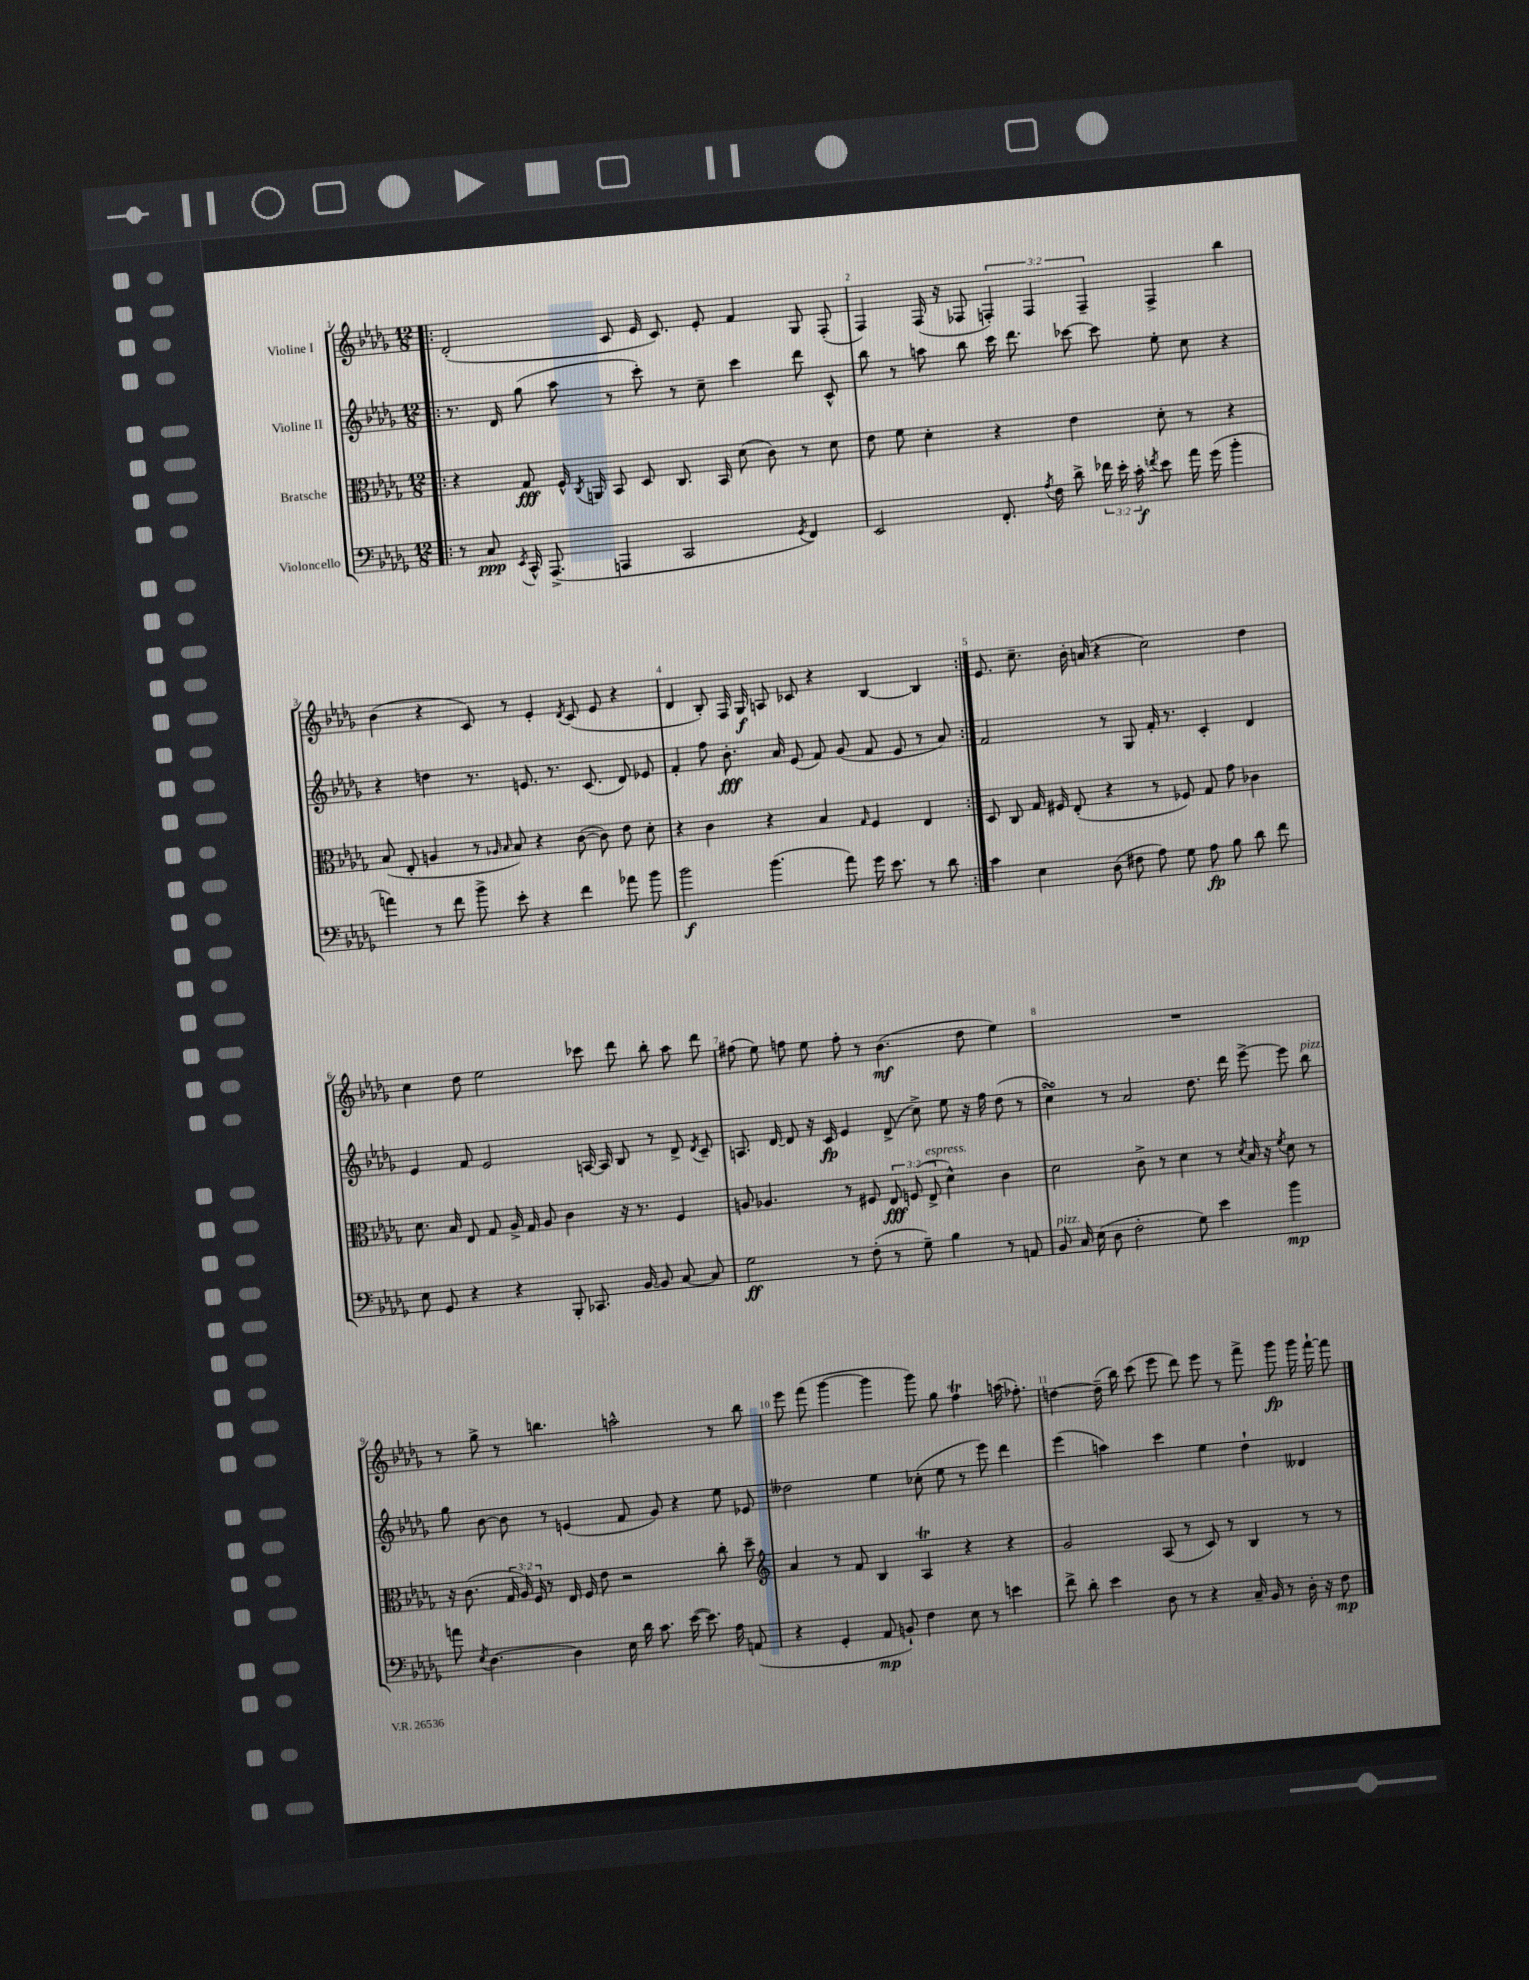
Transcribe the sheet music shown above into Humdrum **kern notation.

**kern	**kern	**kern	**kern
*staff4	*staff3	*staff2	*staff1
*clefF4	*clefC3	*clefG2	*clefG2
*k[b-e-a-d-g-]	*k[b-e-a-d-g-]	*k[b-e-a-d-g-]	*k[b-e-a-d-g-]
*M12/8	*M12/8	*M12/8	*M12/8
=!|:	=!|:	=!|:	=!|:
8r	4r	8.r	(2d-'
8C	.	.	.
.	.	16d-	.
8qEE-	.	.	.
16CC^^	8G-	(8gg-	.
(8.AAA-^	.	.	.
.	16F^^	8aa-	.
.	8qC	.	.
.	16AA	.	.
4AAA	8BB-	8r	8c
.	8D-	8ccc')	16e-
.	.	.	8.c)
2CC	8.C	8r	.
.	.	8cc~	8e-'
.	16BB-	.	.
.	(8d-	4ccc	4f
.	8c)	.	.
8qGG-	.	.	.
4FF)	8r	8ddd-	8G-
.	8d-	8c^^	(8F'
=	=	=	=
2EE-	8e-	8bb-	4F)
.	8f	8r	.
.	4d-'	8aa	(16F
.	.	.	16r
.	.	8bb-	8F-
8.FF'	4r	16ccc	6F')
.	.	8.ddd-	.
.	.	.	6F
8qA-	.	.	.
16F	.	.	.
8d-^	4e-	[8ccc-	.
.	.	.	6F~
24f-	.	8ccc-]	.
24e-'	.	.	.
24c'	.	.	.
8qf	.	.	.
8e-	8d-'	8ee-'	4F^
16a-	8r	8cc	.
(16g-	.	.	.
4b-'	4r	4r	4bb-
=	=	=	=
4a)	(8B-	4r	(4b-
.	8E-'	.	.
8r	4A	4dd	4r
8f	.	.	.
8b-^	8r	8.r	8c)
.	16qqA-	.	.
.	16qqB-	.	.
8e-'	8B-)	.	8r
.	.	8.e	.
4r	4r	.	4e-'
.	.	8.r	.
.	.	.	8qd-
4f	([8c	.	(8c
.	.	(8.c	.
.	8c])	.	8e-
8a-	8e-	8d-)	4r
8b-	8d-'	8e-	.
=	=	=	=
2b-	4r	4f'	4d-
.	4c	8ff	8B-')
.	.	8.b-'	16F
.	.	.	16G-
(4.b-	4r	.	8A
.	.	16a-	.
.	.	(8e-	8c-
.	4B-	8f)	4r
8a-)	.	(8g-	.
.	16qqG-	.	.
16g-	4F	8f	[4B-
8.e-	.	.	.
.	.	8e-	.
8r	4E-	8r	4B-]
8d-	.	8a-)	.
=:|!	=:|!	=:|!	=:|!
4c	8D-	2f	8.e-
.	8C	.	.
.	.	.	8.cc~
4E-	16G-	.	.
.	16F#	.	.
.	(8E-'	.	16b-'
.	.	.	(16a
(8D-	4r	8r	4r
8F#	.	8G-	.
8A-)	8r	16f'	2cc)
.	.	8.r	.
8G-	8F-)	.	.
8A-	8G-	4c'	.
8B-	8g-	.	.
8d-	4c-	4d-	4dd-
8f	.	.	.
=	=	=	=
8E-	8.d-	4e-	4cc
8GG-	.	.	.
.	16B-	.	.
4r	8E-	8f	8dd-
.	8G-	2e-	2ee-
4r	16A-^	.	.
.	16G-	.	.
.	8A-	.	.
8BBB-'	4c	.	.
8.CC-	.	[16A	8ccc-
.	.	16A]	.
.	16r	8B-	8ddd-
[16BB-	8.r	.	.
8BB-]	.	8r	8bb-'
[8C	4F	8d-^	8aa-
.	.	8qd-	.
8C]	.	8c~	8ddd-
=	=	=	=
2G-	8A	8.A	(8ff#
.	4.A-	.	8ee-)
.	.	[16d-	.
.	.	8d-]	8ff
.	.	16r	8ee-
.	.	16c	.
8r	8r	4e-	8ff'
(8F'	8F#	.	8r
8r	12E-	(8d-^	(4.b-
.	(12F	.	.
8G-~)	.	8cc^)	.
.	12E-^	.	.
4B-	4d-^^)	8ee-	.
.	.	16r	8dd-
.	.	16ff	.
8r	4c	(8dd-	4ee-)
8AA	.	8r	.
=	=	=	=
8BB-	2d-	4cc)	1.r
16C	.	.	.
(16E-	.	.	.
8D-	.	8r	.
2F'	.	2a-	.
.	8c^	.	.
.	8r	.	.
.	4d-	.	.
8G-)	.	8.dd-	.
4e-	8r	.	.
.	.	16ddd-	.
.	8qd-	.	.
.	16B-	[8eee-^	.
.	16r	.	.
.	8qf	.	.
4b-	8d-	8eee-]	.
.	8r	8bb-	.
=	=	=	=
8a	16r	8gg-	8r
.	(8.c	.	.
8qE-	.	.	.
[4.D-	.	[8b-	8gg-^
.	24G-	8b-]	8r
.	24A-)	.	.
.	24F	.	.
.	8r	8r	4.bb
4D-]	16E-	(4e	.
.	16F	.	.
.	8e-	.	.
16E-	2r	8f	2aa^^
16d-	.	.	.
8.c	.	8g-)	.
.	.	4r	.
([16e-	.	.	.
8.e-])	.	.	.
.	8cc'	8ee-	8r
16A-	.	.	.
(8AA	8dd-~	8e-	8bb
=	=	=	=
*	*clefG2	*	*
4r	4a-	2dd--	8eee-
.	.	.	(8fff
4GG-'	8r	.	[4ggg-
.	8f	.	.
8AA-	4B-	4ee-	4ggg-]
8BB`)	.	.	.
4F	4A-	(8cc-'	8ggg-)
.	.	8ee-	8gg-
8E-	4r	8r	4ff
8r	.	8eee-)	.
4e	4r	4ddd-	(16aa
.	.	.	8.ff-')
=	=	=	=
8f^	2g-	(4eee-	[4dd
8d-'	.	.	.
4e-	.	4aa)	(16dd~]
.	.	.	16bb-)
.	.	.	(8ccc
8D-	(8A-	4ccc	8eee-
8r	8r	.	8ddd-)
4r	8c)	4ee-	8eee-
.	8r	.	8r
16C~	4B-	4dd-`	8fff^
16BB-	.	.	.
8r	.	.	8ggg-
16D-'	8r	4d--	16ggg-
16r	.	.	[16fff`
8F	8r	.	8fff]
==	==	==	==
*-	*-	*-	*-
